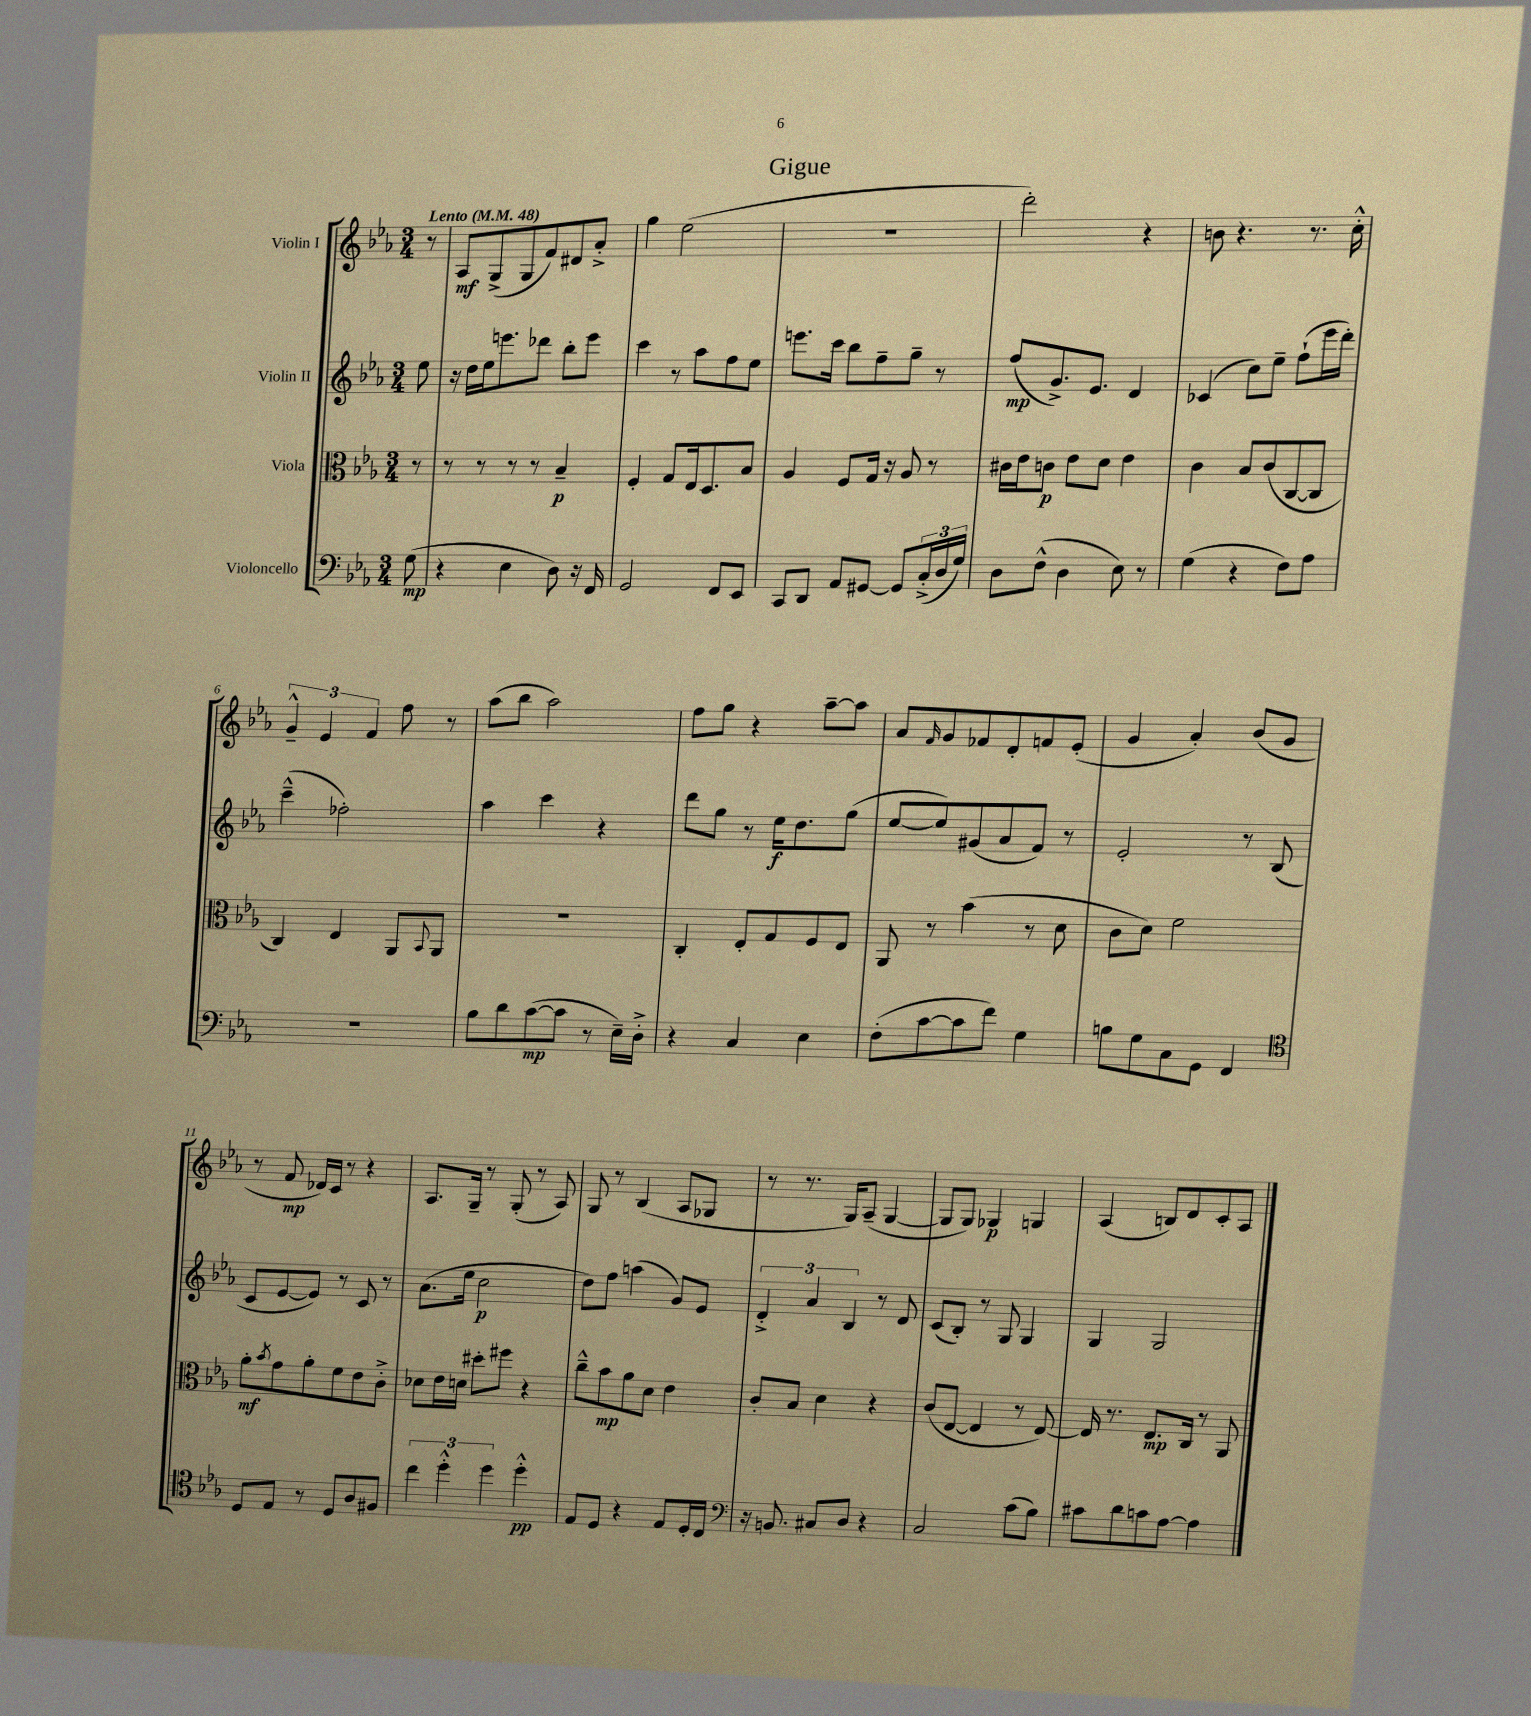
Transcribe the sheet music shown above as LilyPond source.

\header { title = "Gigue" }
<<
\new StaffGroup <<
\new Staff = "s0" \with { instrumentName = "Violin I" } {
    \clef treble \key ees \major \numericTimeSignature \time 3/4 \partial 8 \tempo "Lento" 4 = 48
    r8 |
    aes8\mf g8->( g8 f'8) dis'8 aes'8-.-> |
    g''4 ees''2( |
    R2. |
    d'''2-.) r4 |
    b'8 r4. r8. c''16-.-^ |
    \tuplet 3/2 { g'4---^ ees'4 f'4 } f''8 r8 |
    aes''8( bes''8 aes''2) |
    f''8 g''8 r4 aes''8~-- aes''8 |
    aes'8 \grace { f'16 } g'8 fes'8 d'8-. f'8 ees'8-.( |
    g'4 aes'4-.) bes'8( g'8 |
    r8 f'8\mp des'16) c'16 r8 r4 |
    aes8. g16-- r8 g8-.( r8 aes8) |
    g8 r8 bes4( aes8 ges8 |
    r8 r8. g16) aes8--( g4~ |
    g8 g8) ges4\p g4 |
    aes4( b8) d'8 c'8-. aes8 \bar "|." |
}
\new Staff = "s1" \with { instrumentName = "Violin II" } {
    \clef treble \key ees \major \numericTimeSignature \time 3/4 \partial 8
    ees''8 |
    r16 d''16 ees''16 e'''8. des'''8 bes''8-. e'''8 |
    c'''4 r8 aes''8 f''8 ees''8 |
    e'''8. c'''16 bes''8 f''8-- g''8-- r8 |
    f''8\mp( g'8.->) ees'8. d'4 |
    ces'4( c''8) ees''8-- f''8-!( ees'''16 d'''16-.) |
    c'''4---^( fes''2-.) |
    aes''4 c'''4 r4 |
    d'''8 g''8 r8 ees''16\f d''8. g''8( |
    ees''8~ ees''8) gis'8( aes'8 f'8) r8 |
    ees'2-. r8 bes8( |
    c'8 ees'8~ ees'8) r8 c'8 r8 |
    aes'8.( ees''16 c''2\p |
    d''8) f''8 a''4( g'8) ees'8 |
    \tuplet 3/2 { d'4-.-> aes'4 bes4 } r8 d'8 |
    c'8( bes8-.) r8 g8 g4 |
    g4 g2 \bar "|." |
}
\new Staff = "s2" \with { instrumentName = "Viola" } {
    \clef alto \key ees \major \numericTimeSignature \time 3/4 \partial 8
    r8 |
    r8 r8 r8 r8 bes4--\p |
    f4-. g8 ees16 d8. bes8 |
    aes4 f8 g16 r16 aes8 r8 |
    cis'16 ees'16 c'8\p ees'8 d'8 ees'4 |
    c'4 bes8 c'8( c8~ c8 |
    c4) ees4 aes,8 \appoggiatura { bes,8 } aes,8 |
    R2. |
    c4-. ees8-. g8 f8 ees8 |
    aes,8 r8 bes'4( r8 d'8 |
    c'8 d'8) f'2 |
    aes'8-.\mf \acciaccatura { bes'8 } g'8 aes'8-. f'8 ees'8 c'8-.-> |
    des'8 ees'16 d'16 dis''8-. fis''8 r4 |
    c''8---^ bes'8\mp aes'8 d'8 ees'4 |
    c'8-. bes8 d'4 r4 |
    c'8( ees8~ ees4 r8 ees8~) |
    ees16 r8. ees8.\mp c16 r8 aes,8 \bar "|." |
}
\new Staff = "s3" \with { instrumentName = "Violoncello" } {
    \clef bass \key ees \major \numericTimeSignature \time 3/4 \partial 8
    g8\mp( |
    r4 ees4 d8) r16 f,16 |
    g,2 f,8 ees,8 |
    c,8 d,8 aes,8 gis,8~ gis,8 \tuplet 3/2 { c16-.->( d16 g16) } |
    d8 f8-^( d4 ees8) r8 |
    g4( r4 f8) aes8 |
    R2. |
    bes8 d'8 c'8~\mp( c'8 r8 ees16--) d16-.-> |
    r4 c4 ees4 |
    f8-.( c'8~ c'8 f'8) g4 |
    b8 g8 c8 g,8 f,4 |
    \clef tenor d8 ees8 r8 d8 aes8 fis8 |
    \tuplet 3/2 { c''4 d''4-.-^ d''4 } d''4-.-^\pp |
    ees8 d8 r4 ees8 d16-. c16 |
    \clef bass r16 b,8. cis8 d8 r4 |
    c2 c'8( bes8) |
    cis'8 d'8 c'8 aes8~ aes4 \bar "|." |
}
>>
>>
